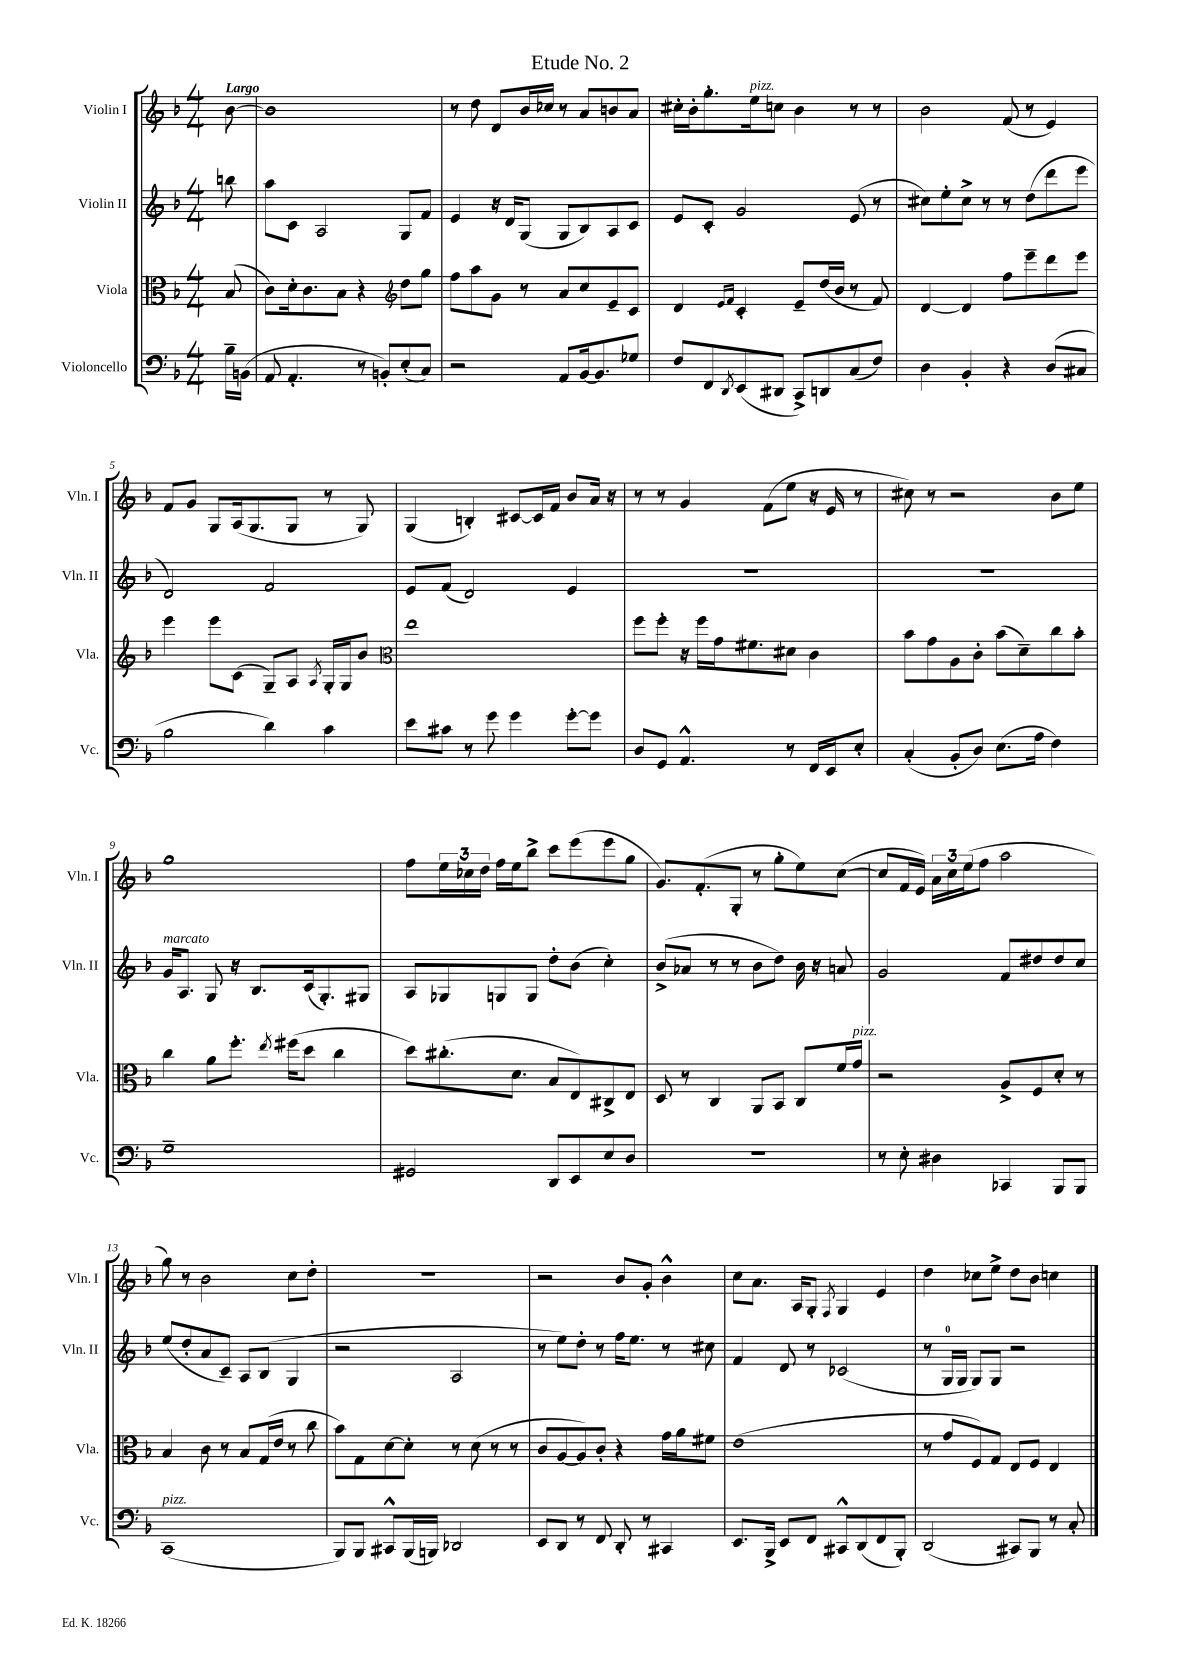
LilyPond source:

\header { title = "Etude No. 2" }
<<
\new StaffGroup <<
\new Staff = "s0" \with { instrumentName = "Violin I" shortInstrumentName = "Vln. I" } {
    \clef treble \key f \major \numericTimeSignature \time 4/4 \partial 8 \tempo "Largo"
    bes'8~ |
    bes'1 |
    r8 d''8 d'8 bes'16 ces''16 r8 a'8 b'8 a'8 |
    cis''16-. bes'16-. g''8.-. e''16^\markup { \italic "pizz." } c''8 bes'4 r8 r8 |
    bes'2 f'8( r8 e'4) |
    f'8 g'8 g8 a16( g8. g8 r8 g8) |
    g4( b4-.) cis'8~ cis'16 f'16 bes'8 a'16 r16 |
    r8 r8 g'4 f'8( e''8 r16 e'16 r8 |
    cis''8) r8 r2 bes'8 e''8 |
    g''1 |
    f''8 \tuplet 3/2 { e''16 ces''16 d''16 } f''16 e''16 bes''8-> c'''8 e'''8( e'''8 g''8 |
    g'8.) f'8.-.( g8-. r8 g''8-. e''8) c''8~( |
    c''8 f'16 e'16) \tuplet 3/2 { a'16 c''16 e''16( } f''8 a''2 |
    g''8) r8 bes'2 c''8 d''8-. |
    R1 |
    r2 bes'8 g'8-. bes'4-^ |
    c''8 a'8. a16 g8-. \acciaccatura { f8 } g4 e'4 |
    d''4 ces''8 e''8-> d''8 bes'8 c''4 \bar "|." |
}
\new Staff = "s1" \with { instrumentName = "Violin II" shortInstrumentName = "Vln. II" } {
    \clef treble \key f \major \numericTimeSignature \time 4/4 \partial 8
    b''8 |
    a''8 c'8 a2 g8 f'8 |
    e'4 r16 d'16 g8( g8 bes8) a8 c'8 |
    e'8 c'8-. g'2 e'8( r8 |
    cis''8) e''8-. cis''8-> r8 r8 d''8( d'''8 e'''8 |
    d'2) f'2 |
    e'8 f'8( d'2) e'4 |
    R1 |
    R1 |
    g'16^\markup { \italic "marcato" } a8. g8 r16 bes8. c'16( g8.-.) gis8 |
    a8 ges8 g8 g8 d''8-. bes'8( c''4-.) |
    bes'8->( aes'8 r8 r8 bes'8 d''8) bes'16 r16 a'8 |
    g'2 f'8 dis''8 dis''8 c''8 |
    e''8( d''8-. a'8 c'8--) a8 bes8( g4 |
    r2 a2 |
    r8 e''8) d''8-. r8 f''16 e''8. r8 cis''8 |
    f'4 d'8 r8 ces'2( |
    r8 g16-0 g16 g8) g8 r2 \bar "|." |
}
\new Staff = "s2" \with { instrumentName = "Viola" shortInstrumentName = "Vla." } {
    \clef alto \key f \major \numericTimeSignature \time 4/4 \partial 8
    bes8( |
    c'8) d'16-. c'8. bes8 r4 \clef treble d''8 g''8 |
    f''8 a''8 g'8 r8 a'8 c''8 e'8-- c'8 |
    d'4 \grace { e'16 f'16 } c'4-. e'8-- d''16( bes'16 r8 f'8) |
    d'4~ d'4 f''8 e'''8-- d'''8 e'''8 |
    e'''4 e'''8 c'8( g8--) a8 \acciaccatura { a8 } g16-. g16 bes'8 |
    \clef alto e''1 |
    f''8 f''8-. r16 f''16 g'16 fis'8. dis'8 c'4 |
    bes'8 g'8 a8 c'8-. bes'8( d'8--) c''8 bes'8-. |
    c''4 a'8 f''8.-. \acciaccatura { e''8 } fis''16( d''8 c''4 |
    d''8) cis''8.-.( d'8. bes8 e8) cis8-> e8 |
    d8 r8 c4 a,8 bes,8 c8 f'16 g'16^\markup { \italic "pizz." } |
    r2 a8-> f8 d'8-. r8 |
    bes4 c'8 r8 bes8 g16( e'16 r8 c''8 |
    bes'8) g8 d'8~ d'8-. r8 d'8( r8 r8 |
    c'8 a8~ a8) c'8-. r4 g'16 a'16 fis'8 |
    e'1( |
    r8 g'8 f8) g8 e8 f8 e4 \bar "|." |
}
\new Staff = "s3" \with { instrumentName = "Violoncello" shortInstrumentName = "Vc." } {
    \clef bass \key f \major \numericTimeSignature \time 4/4 \partial 8
    bes16-- b,16( |
    a,8 a,4.-. r8 b,8-.) e8-.( c8) |
    r2 a,8 bes,16~ bes,8. ges8 |
    f8 f,8 \acciaccatura { d,8 } e,8( dis,8 c,8->) d,8 c8( f8) |
    d4 bes,4-. r4 d8( cis8 |
    bes2 d'4) c'4 |
    e'8 cis'8 r8 g'8 g'4 g'8~-. g'8 |
    d8 g,8 a,4.-^ r8 f,16 e,16 e8-. |
    c4-.( bes,8-. d8) e8.( a16 f4) |
    g1-- |
    gis,2 d,8 e,8 e8 d8 |
    R1 |
    r8 e8-. dis4 ces,4 bes,,8 bes,,8 |
    c,1^\markup { \italic "pizz." }( |
    bes,,8) bes,,8 cis,8-^ bes,,16( b,,16) des,2 |
    e,8 d,8 r8 f,8 d,8-. r8 cis,4 |
    e,8. bes,,16-> e,8 f,8 cis,8-^ d,8( f,8 bes,,8-.) |
    d,2( cis,8) bes,,8 r8 c8-. \bar "|." |
}
>>
>>
